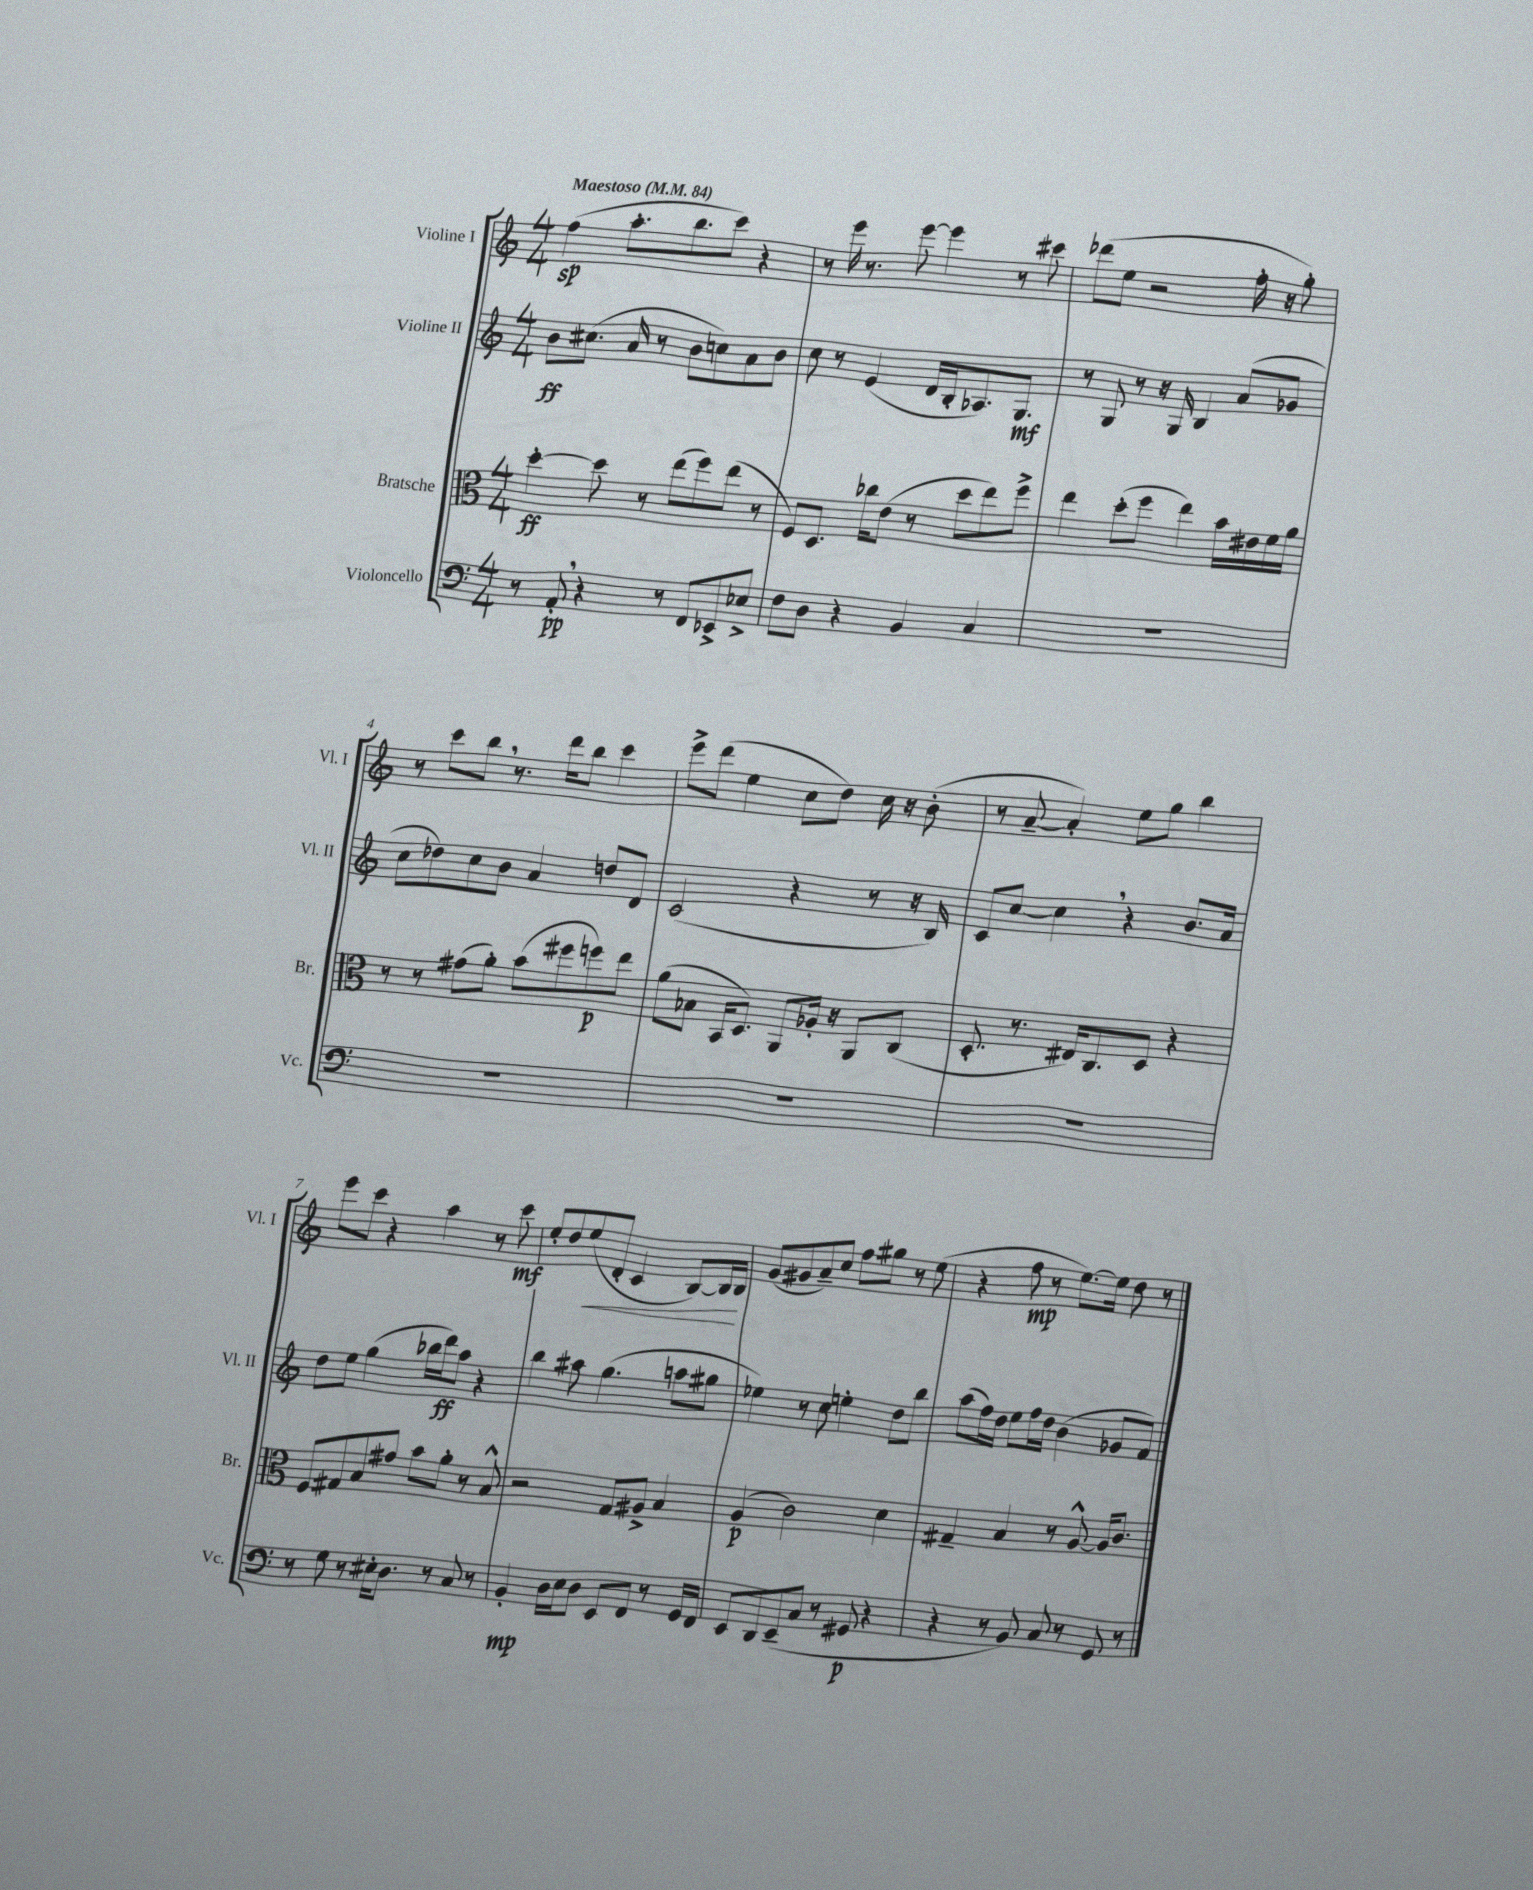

**kern	**kern	**kern	**kern
*staff4	*staff3	*staff2	*staff1
*clefF4	*clefC3	*clefG2	*clefG2
*k[]	*k[]	*k[]	*k[]
*M4/4	*M4/4	*M4/4	*M4/4
*MM84	*MM84	*MM84	*MM84
8r	[4dd'	8b	(4ff
8AA'	.	(8.cc#	.
4r	8dd]	.	8.aa'
.	.	16a	.
.	8r	8r	.
.	.	.	8.bb
8r	(8ee	8b	.
8FF	8ff)	8cc)	8ccc)
8EE-^	(8ee	8a	4r
8E-^	8r	8b	.
=	=	=	=
8F	8F)	8cc	8r
8D	8.D	8r	16eee
.	.	.	8.r
4r	.	(4e	.
.	16cc-	.	.
.	(8e	.	[8eee
4BB	8r	16d	4eee]
.	.	16B'	.
.	8dd	8.A-)	.
4C	8ee)	.	8r
.	.	8.G	.
.	8ff^	.	8ccc#
=	=	=	=
1r	4ee	8r	(8ddd-
.	.	8G	8ee
.	(8dd'	8r	2r
.	8ff	16r	.
.	.	16G	.
.	4ee)	4B	.
.	16b	(8a	16ff'
.	16e#	.	16r
.	16f	8g-	8gg')
.	16a	.	.
=	=	=	=
1r	8r	8cc	8r
.	8r	8dd-)	8ccc
.	(8g#	8cc	8bb
.	8a')	8b	8.r
.	(8b	4a	.
.	.	.	16ddd
.	8ff#	.	8bb
.	8ff)	8dd	4ccc
.	8ee	8d	.
=	=	=	=
1r	(8a	(2c	8eee^
.	8B-	.	(8ddd
.	16BB	.	4ee
.	8.D)	.	.
.	8AA	4r	8cc
.	16A-'	.	8dd)
.	16r	.	.
.	8AA	8r	16cc
.	.	.	16r
.	(8C	16r	(8b'
.	.	16B)	.
=	=	=	=
1r	8.D'	8c	8r
.	.	[8cc	[8a~
.	8.r	.	.
.	.	4cc]	4a'])
.	16E#)	.	.
.	8.C	.	.
.	.	4r	8ee
.	8D	.	8gg
.	4r	8.b	4bb
.	.	16a	.
=	=	=	=
8r	8F	8dd	8eee
8G	8G#	8ee	8ccc
8r	8B	(4gg	4r
16E#'	8g#	.	.
8.D	.	.	.
.	8b	16bb-	4aa
.	.	16ddd)	.
8r	8a'	8aa	.
8C	8r	4r	8r
8r	8B^^	.	8ccc
=	=	=	=
4BB'	2r	4bb	8ee'
.	.	.	8dd
16D	.	8aa#	(8ee
16E	.	.	.
8D	.	(4.gg	8d'
8EE	8G	.	4c
8FF	8A#^	.	.
8r	4B	8aa	[8B)
16GG	.	8gg#	16B]
16FF	.	.	16B
=	=	=	=
8EE	(4A	4ee-)	(8g
8DD	.	.	8g#
(8EE~	2c)	8r	8a~)
8C	.	8cc	8cc
8r	.	4ee'	8ff
8GG#	.	.	8gg#
4r	4d	8dd	8r
.	.	8bb	(8ee
=	=	=	=
4r	4G#~	(8aa	4r
.	.	16ff)	.
.	.	16dd	.
8r	4B	8ee	8ff
8BB)	.	16ff	8r
.	.	16dd	.
8C	8r	(4b	[8.ee)
8r	[8A^^	.	.
.	.	.	16ee]
8GG	16A]	8g-	8dd
.	8.c	.	.
8r	.	8f)	8r
==	==	==	==
*-	*-	*-	*-
